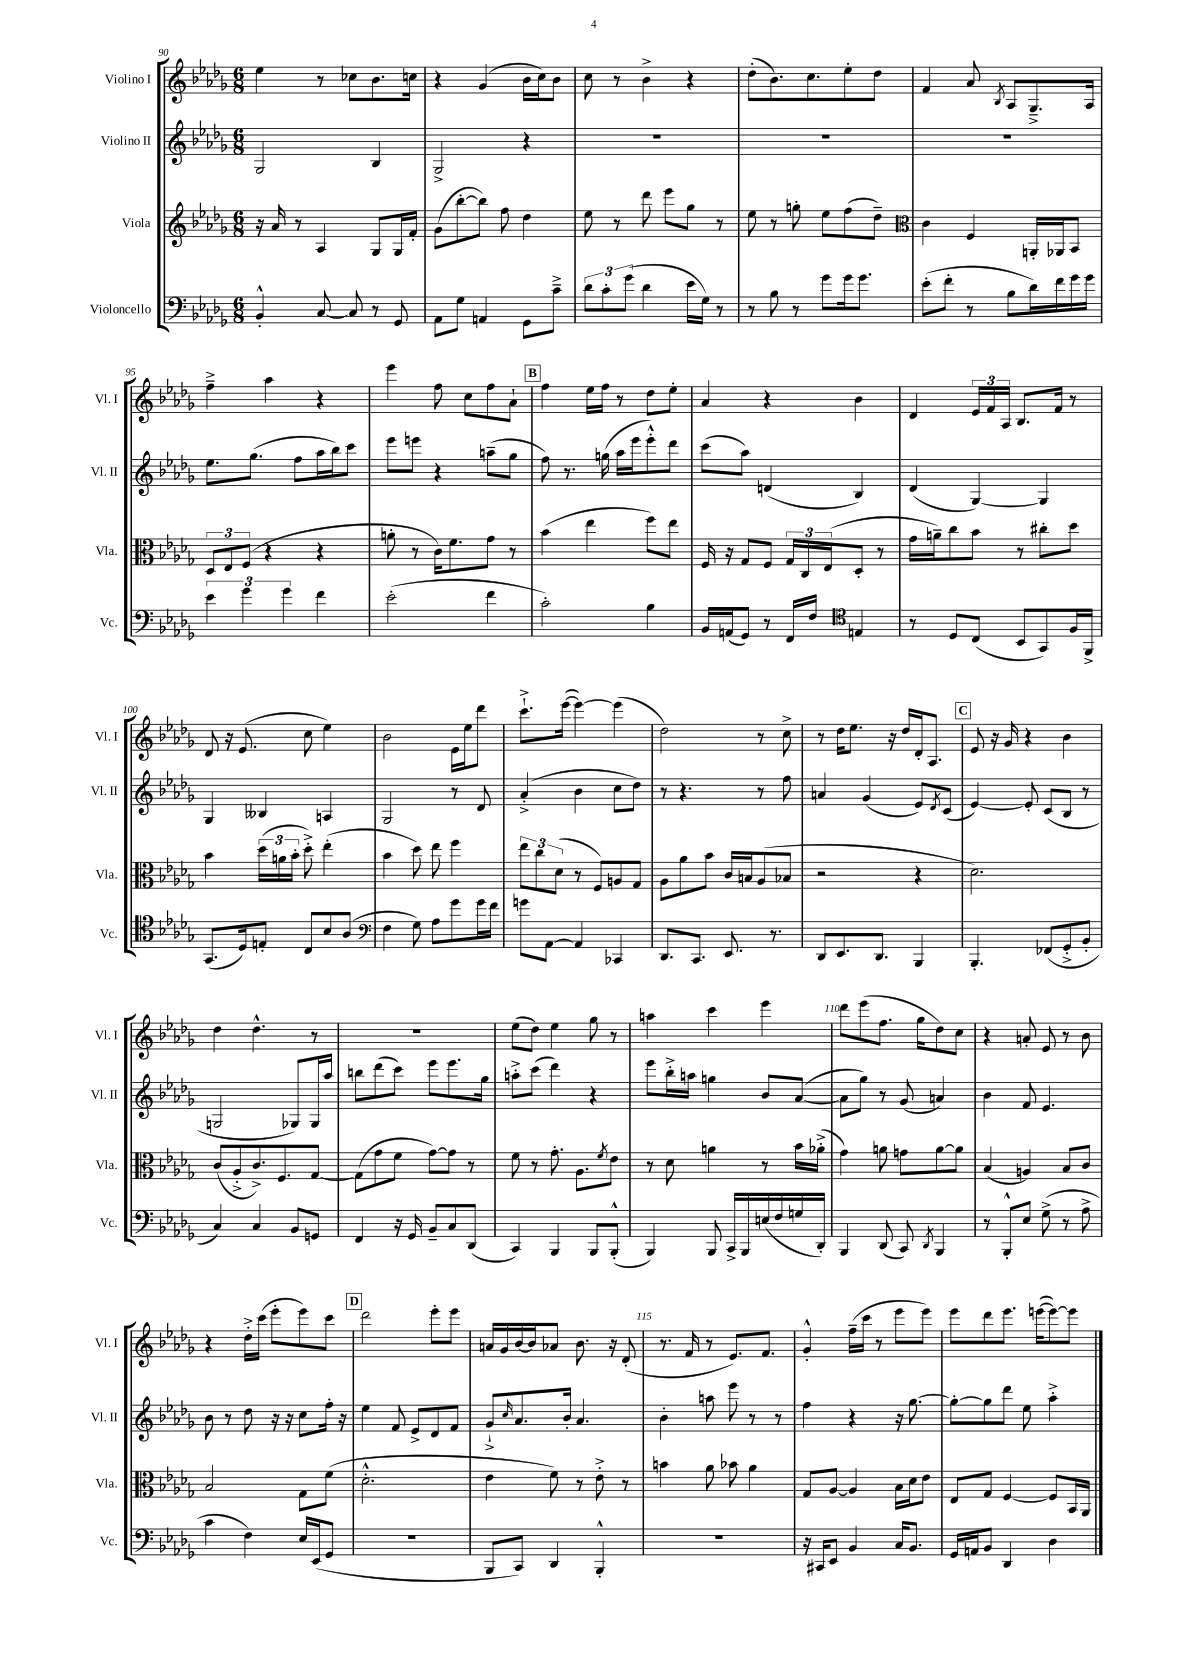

**kern	**kern	**kern	**kern
*part4	*part3	*part2	*part1
*staff4	*staff3	*staff2	*staff1
*I"Violoncello	*I"Viola	*I"Violino II	*I"Violino I
*I'Vc.	*I'Vla.	*I'Vl. II	*I'Vl. I
*clefF4	*clefG2	*clefG2	*clefG2
*k[b-e-a-d-g-]	*k[b-e-a-d-g-]	*k[b-e-a-d-g-]	*k[b-e-a-d-g-]
*M6/8	*M6/8	*M6/8	*M6/8
=90	=90	=90	=90
4BB-'^^/	16r	2G-/	4ee-\
.	16a-/	.	.
.	8r	.	.
[8C/	4A-/	.	8r
8C/]	.	.	8cc-X\L
8r	8G-/L	4B-/	8.b-\
8GG-/	16G-/L	.	.
.	16f'/JJ	.	16ccn\Jk
=91	=91	=91	=91
8AA-\L	(8g-\L	2G-^/	4r
8G-\J	[8bb-'\	.	.
4AAn/	8bb-\J])	.	(4g-/
.	8ff\	.	.
8GG-\L	4dd-\	4r	16b-\LL
.	.	.	16cc\J)
8c~^\J	.	.	8b-\J
=92	=92	=92	=92
12d-\L	8ee-\	2.r	8cc\
12c'\	.	.	.
.	8r	.	8r
(12g-\J	.	.	.
4d-\	8ddd-\	.	4b-^\
.	8eee-\L	.	.
16e-\LL	8gg-\J	.	4r
16G-\JJ)	.	.	.
8r	8r	.	.
=93	=93	=93	=93
8r	8ee-\	2.r	(8dd-'\L
8B-\	8r	.	8.b-\)
8r	8ggn'\	.	.
.	.	.	8.cc\
8g-\L	8ee-\L	.	.
16g-\k	(8ff\	.	8ee-'\
8.g-\J	.	.	.
.	8dd-~\J)	.	8dd-\J
=94	=94	=94	=94
*	*clefC3	*	*
(8e-'\L	4c\	2.r	4f/
8f'\J	.	.	.
8r	4F/	.	8a-/
.	.	.	8qB-/
8B-\L	.	.	8A-/L
16d-\L)	16AAn'/LL	.	8.G-~^/
16f\	16AA-X/J	.	.
16g-\	8BB-/J	.	.
16g-\JJ	.	.	16A-/Jk
!!LO:LB:g=z
=95	=95	=95	=95
6e-\	12D-/L	8.ee-\L	4ff~^\
.	12E-/	.	.
6g-\	(12F/J	.	.
.	.	(8.gg-\J	.
.	4r	.	4aa-\
6g-\	.	.	.
.	.	8ff\L	.
4f\	4r	16aa-\L	4r
.	.	16bb-\J)	.
.	.	8ccc\J	.
=96	=96	=96	=96
(2e-'\	8an'\	8eee-\L	4eee-\
.	8r	8eeen\J	.
.	16c\KL)	4r	8ff\
.	8.f\	.	.
.	.	.	8cc\L
4f\	8g-\J	(8aan~\L	8ff\
.	8r	8gg-\J	8a-`\J
!!LO:REH:place=s1:t=B
=97	=97	=97	=97
2c'\)	(4b-\	8ff\)	4ff\
.	.	8.r	.
.	4ee-\	.	16ee-\LL
.	.	(16ggn\	16ff\JJ
.	.	16aa-\LL	8r
.	.	16eee-\J	.
4B-\	8ff\L)	8eee-'^^\)	8dd-\L
.	8ee-\J	8ddd-\J	8ee-'\J
=98	=98	=98	=98
16BB-/LL	16F/	(8ccc\L	4a-/
(16AAn/J	16r	.	.
8GG-/J)	8G-/L	8aa-\J)	.
8r	8F/J	(4dn/	4r
16FF/LL	24G-/LL	.	.
.	24C/	.	.
16F/JJ	.	.	.
.	(24E-/J	.	.
*clefC4	*	*	*
4En/	8D-'/J	4B-/)	4b-\
.	8r	.	.
=99	=99	=99	=99
8r	16g-\LL	(4d-/	4d-/
.	16an~\J)	.	.
8D-/L	8cc\	.	.
(8C/J	8b-\J	[4G-/)	24e-/LL
.	.	.	24f/
.	.	.	24A-/JJ
8BB-/L	8r	.	8.B-/L
8GG-/)	8cc#X'\L	4G-/]	.
.	.	.	16f/Jk
16F/L	8dd-\J	.	8r
16FF^/JJ	.	.	.
!!LO:LB:g=z
=100	=100	=100	=100
(8.GG-/L	4b-\	4G-/	8d-/
.	.	.	16r
16D-/k)	.	.	(8.e-/
8En'/J	(24dd-\LL	4B--X/	.
.	24an\	.	.
.	24b-'\JJ	.	.
8C/L	8dd-'^\)	.	8cc\
8B-/	(4ee-'\	4An/	4ee-\)
(8A-/J	.	.	.
=101	=101	=101	=101
*clefF4	*	*	*
4F\	4b-\	2G-/	2b-\
8G-\)	8dd-\)	.	.
8A-\L	8ee-\	.	.
8g-\	4ff\	8r	16e-\LL
.	.	.	16ee-\J
16g-\L	.	8d-/	8ddd-\J
16f\JJ	.	.	.
=102	=102	=102	=102
8gn\L	12ee-\L	(4a-'^/	8.ccc`^\L
.	12cc\	.	.
[8AA-\J	.	.	.
.	(12d-\J	.	.
.	.	.	([16eee-\Jk
4AA-/]	8r	4b-\	4eee-\_)
.	8F/L)	.	.
4CC-X/	8An/	8cc\L	(4eee-\]
.	8G-/J	8dd-\J)	.
=103	=103	=103	=103
8.DD-/L	8A-\L	8r	2dd-\)
.	8a-\	4.r	.
8.CC/J	.	.	.
.	8b-\J	.	.
8.EE-/	16c/LL	.	.
.	16Bn/J	.	.
.	(8A-/	8r	8r
8.r	.	.	.
.	8B-X/J	8ff\	8cc^\
=104	=104	=104	=104
8DD-/L	2r	4an/	8r
8.EE-/	.	.	16dd-\KL
.	.	.	8.ee-\J
.	.	(4g-/	.
8.DD-/J	.	.	.
.	.	.	16r
.	.	.	16dd-/LL
4BBB-/	4r	8e-/L)	16d-'/J
.	.	.	8.A-/J
.	.	8qd-/	.
.	.	(8c/J	.
!!LO:REH:place=s1:t=C
=105	=105	=105	=105
4.BBB-'/	2.d-\)	[4e-/)	8e-/
.	.	.	16r
.	.	.	16g-/
.	.	8e-'/]	4r
(8FF-X/L	.	(8c/L	.
8GG-'^/	.	8B-/J	4b-\
8BB-'/J	.	8r	.
!!LO:LB:g=z
=106	=106	=106	=106
4C/)	(8c/L	2Gn/	4dd-\
.	8A-'^/	.	.
4C/	8.c^/)	.	4.dd-^^\
.	8.F/	.	.
8BB-/L	.	8G-X/L)	.
8GGn/J	[8G-/J	16G-/L	8r
.	.	16aa-/JJ	.
=107	=107	=107	=107
4FF/	(8G-\L]	8bbn\L	2.r
.	8g-\	(8ddd-\	.
16r	8f\J	8ccc\J)	.
16GG-/	.	.	.
8BB-~/L	[8g-\L)	8eee-\L	.
8C/	8g-\J]	8.eee-\	.
(8DD-/J	8r	.	.
.	.	16gg-\Jk	.
=108	=108	=108	=108
4CC/)	8f\	8aan'^\L	(8ee-\L
.	8r	(8ccc\J	8dd-\J)
4BBB-/	8.g-'\	4ddd-\)	4ee-\
.	8.A-\L	.	.
8BBB-/L	.	4r	8gg-\
.	8qf/	.	.
(8BBB-'^^/J	8e-\J	.	8r
=109	=109	=109	=109
4BBB-/)	8r	8eee-\L	4aan\
.	8d-\	16bb-'^\L	.
.	.	16aan\JJ	.
8BBB-/	4an\	4ggn\	4ccc\
16CC^/LL	.	.	.
16BBB-/	.	.	.
(16En/	8r	8b-/L	4eee-\
16F/	.	.	.
16Gn/	16b-\LL	([8a-/J	.
16DD-'/JJ)	(16a-X'^\JJ	.	.
=110	=110	=110	=110
4BBB-/	4g-\)	8a-\L]	8ddd-\L
.	.	8gg-\J)	(8eee-\
(8DD-/	8an\	8r	8.ff\J
8CC/)	8gn\L	(8g-/	.
.	.	.	16gg-\KL
8qDD-/	.	.	.
4BBB-/	[8a\	4an/)	8dd-\)
.	8a\J]	.	8cc\J
=111	=111	=111	=111
8r	(4B-/	4b-\	4r
8BBB-'^^/L	.	.	.
8E-/J	4An/)	8f/	8an'/
(8G-^\	.	4.e-/	8e-/
8r	8B-/L	.	8r
8A-^\	8c/J	.	8b-\
!!LO:LB:g=z
=112	=112	=112	=112
4c\	2B-/	8b-\	4r
.	.	8r	.
4F\)	.	8dd-\	16dd-'^\LL
.	.	.	(16ccc\JJ
.	.	16r	8eee-'\L
.	.	16r	.
16E-/LL	8G-\L	8cc\L	8eee-\)
(16EE-/J	.	.	.
8GG-/J	(8f\J	16ff'\Jk	8ccc\J
.	.	16r	.
!!LO:REH:place=s1:t=D
=113	=113	=113	=113
2.r	2.d-'^^\	4ee-\	2ddd-\
.	.	8f/	.
.	.	8e-^/L	.
.	.	8d-/	8eee-'\L
.	.	8f/J	8eee-\J
=114	=114	=114	=114
8BBB-/L	4e-\	8g-`^/L	16an/LL
.	.	.	16g-/
.	.	16qqcc/	.
8CC/J)	.	8.a-/	[16b-/
.	.	.	16b-/J]
4DD-/	8f\)	.	8a-X/J
.	.	16b-'/Jk	.
.	8r	4.a-/	8.b-\
4BBB-'^^/	8e-'^\	.	.
.	.	.	16r
.	8r	.	(8d-'/
=115	=115	=115	=115
2.r	4bn\	4b-'\	8.r
.	.	.	16f/
.	8a-\	8aan\	8r
.	8b-X\	8eee-\	8.e-/L)
.	4a-\	8r	.
.	.	.	8.f/J
.	.	8r	.
=116	=116	=116	=116
16r	8G-/L	4ff\	4g-'^^/
16CC#X/KL	.	.	.
8EE-/J	[8A-/J	.	.
4BB-/	4A-/]	4r	(16ff~\LL
.	.	.	16ccc\JJ
.	.	.	8r
16C/KL	16B-\LL	16r	8eee-\L
8.BB-/J	16d-\J	[8.gg-\	.
.	8e-\J	.	8eee-\J)
=117	=117	=117	=117
16GG-/LL	8E-/L	8gg-'\L_	8eee-\L
16AAn/J	.	.	.
8BB-/J	8G-/J	8gg-\]	8ddd-\
4DD-/	[4F/	8ddd-\J	8.eee-\J
.	.	8ee-\	.
.	.	.	([16eeen\KL
4D-\	8F/L]	4aa-'^\	8eee\_)
.	16BB-/L	.	8eee\J]
.	16AA-/JJ	.	.
==	==	==	==
*-	*-	*-	*-
